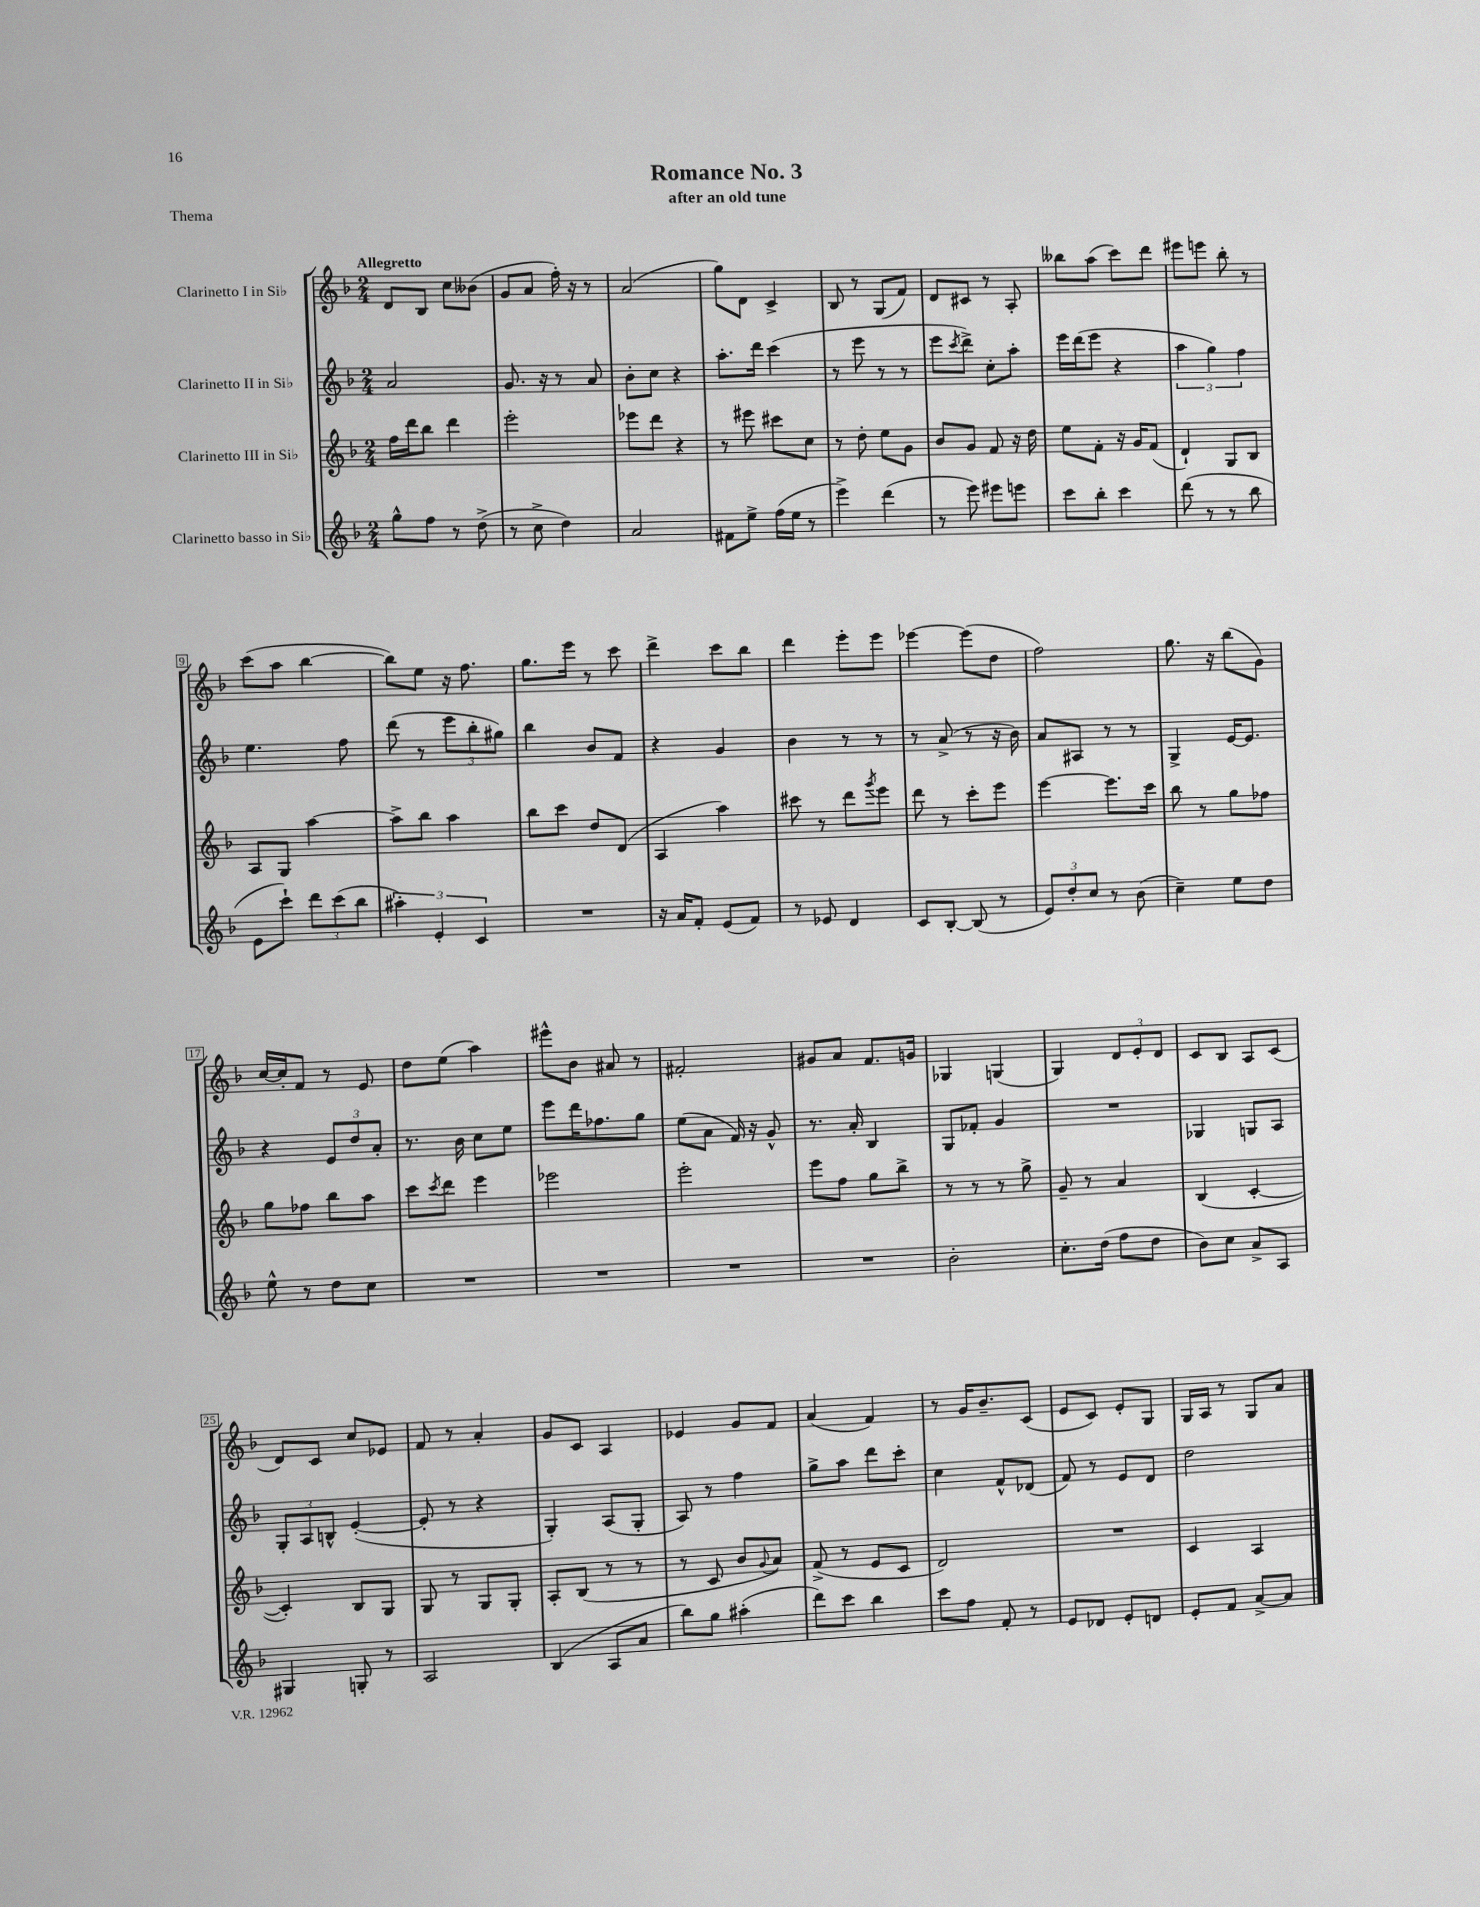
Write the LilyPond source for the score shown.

\header { title = "Romance No. 3" subtitle = "after an old tune" piece = "Thema" }
<<
\new StaffGroup <<
\new Staff = "s0" \with { instrumentName = "Clarinetto I in Sib" } {
    \clef treble \key f \major \numericTimeSignature \time 2/4 \tempo "Allegretto"
    d'8 bes8 c''8 beses'8( |
    g'8 a'8 f''16-.) r16 r8 |
    a'2( |
    g''8) d'8 c'4-> |
    bes8 r8 g8( f'8) |
    d'8 cis'8 r8 a8-. |
    beses''8 a''8( c'''8) d'''8 |
    eis'''8 e'''8 bes''8-. r8 |
    c'''8( a''8 bes''4~ |
    bes''8) e''8 r16 f''8. |
    g''8. e'''16 r8 c'''8 |
    d'''4-> c'''8 bes''8 |
    d'''4 e'''8-. e'''8 |
    ees'''4~ ees'''8( d''8 |
    f''2) |
    g''8. r16 bes''8( g'8) |
    c''16~ c''16-. f'8 r8 e'8 |
    d''8 e''8( a''4) |
    eis'''8-^ bes'8 ais'8 r8 |
    fis'2-. |
    gis'8 a'8 f'8. g'16 |
    ges4 g4( |
    g4) \tuplet 3/2 { d'8 e'8-. d'8 } |
    c'8 bes8 a8 c'8( |
    d'8) c'8 c''8 ees'8 |
    f'8 r8 a'4-. |
    g'8 c'8 a4 |
    ees'4 g'8 f'8 |
    a'4( f'4) |
    r8 g'16 bes'8.-- c'8( |
    e'8 c'8) e'8-. g8 |
    g16 a16 r8 g8 a'8 \bar "|." |
}
\new Staff = "s1" \with { instrumentName = "Clarinetto II in Sib" } {
    \clef treble \key f \major \numericTimeSignature \time 2/4
    a'2 |
    g'8. r16 r8 a'8 |
    bes'8-. c''8 r4 |
    a''8.-. d'''16 c'''4( |
    r8 e'''8 r8 r8 |
    e'''8 \acciaccatura { c'''8 } d'''8->) c''8-. a''8-. |
    e'''16 d'''16( e'''8 r4 |
    \tuplet 3/2 { a''4 g''4) f''4 } |
    e''4. f''8 |
    d'''8( r8 \tuplet 3/2 { e'''8 bes''8-. gis''8) } |
    bes''4 bes'8 f'8 |
    r4 g'4 |
    bes'4 r8 r8 |
    r8 a'8->( r8 r16 bes'16) |
    a'8 ais8 r8 r8 |
    g4-> e'16~ e'8. |
    r4 \tuplet 3/2 { e'8 d''8 a'8-. } |
    r8. bes'16 c''8 e''8 |
    e'''8 d'''16 fes''8. g''8 |
    e''8( a'8 f'16) r16 g'8-^ |
    r8. a'16-. bes4 |
    g8 fes'8-. g'4 |
    R2 |
    ges4 g8 a8 |
    \tuplet 3/2 { g8-. a8 b8-^ } e'4~-.( |
    e'8-. r8 r4 |
    g4-.) a8( g8-. |
    a8) r8 f''4 |
    g''8-> a''8 d'''8 c'''8-. |
    c''4 f'8-^ des'8( |
    f'8) r8 e'8 d'8 |
    d''2 \bar "|." |
}
\new Staff = "s2" \with { instrumentName = "Clarinetto III in Sib" } {
    \clef treble \key f \major \numericTimeSignature \time 2/4
    f''16 d'''16 bes''8 d'''4 |
    e'''2-. |
    ees'''8 d'''8 r4 |
    r8 eis'''8 cis'''8 c''8 |
    r8 d''8-. e''8 g'8 |
    bes'8 g'8 f'8 r16 d''16 |
    e''8 f'8-. r16 g'16 f'8( |
    d'4-!) g8 bes8 |
    a8 g8 a''4~ |
    a''8-> bes''8 a''4 |
    bes''8 c'''8 d''8 d'8( |
    a4 a''4) |
    cis'''8 r8 d'''8 \acciaccatura { g'''8 } e'''8 |
    d'''8 r8 c'''8-. e'''8 |
    e'''4~ e'''8. c'''16 |
    bes''8 r8 g''8 fes''8 |
    g''8 fes''8 bes''8 a''8 |
    c'''8 \acciaccatura { c'''8 } d'''8 e'''4 |
    ees'''2 |
    e'''2-. |
    e'''8 f''8 g''8 bes''8-> |
    r8 r8 r8 g''8-> |
    g'8-- r8 a'4 |
    bes4( c'4~-. |
    c'4-.) bes8 g8 |
    g8 r8 g8 g8-. |
    a8-. bes8( r8 r8 |
    r8 c'8 bes'8 \appoggiatura { g'8 } a'8) |
    f'8->( r8 e'8 c'8 |
    d'2) |
    R2 |
    c'4 a4 \bar "|." |
}
\new Staff = "s3" \with { instrumentName = "Clarinetto basso in Sib" } {
    \clef treble \key f \major \numericTimeSignature \time 2/4
    g''8-^ f''8 r8 d''8->( |
    r8 c''8-> d''4) |
    a'2 |
    fis'8 e''8-> f''16( e''16 r8 |
    e'''4->) d'''4( |
    r8 e'''8) eis'''8 e'''8 |
    c'''8 bes''8-. c'''4 |
    d'''8( r8 r8 bes''8 |
    e'8 c'''8-!) \tuplet 3/2 { d'''8 c'''8( bes''8 } |
    \tuplet 3/2 { ais''4-.) e'4-. c'4 } |
    R2 |
    r16 a'16 f'8-. e'8( f'8) |
    r8 ees'8 d'4 |
    c'8 bes8~-. bes8( r8 |
    \tuplet 3/2 { e'8) d''8-. c''8 } r8 bes'8( |
    c''4--) e''8 d''8 |
    e''8-^ r8 d''8 c''8 |
    R2 |
    R2 |
    R2 |
    R2 |
    bes'2-. |
    c''8.-. d''16( f''8 d''8 |
    bes'8) c''8 a'8-> a8 |
    gis4 g8-. r8 |
    a2 |
    bes4( a8 a'8 |
    bes''8) g''8 ais''4-.( |
    d'''8) c'''8 bes''4 |
    c'''8 f''8 f'8-. r8 |
    e'8 des'8 e'8-. d'8 |
    e'8-. f'8 a'8~-> a'8 \bar "|." |
}
>>
>>
\layout { \context { \Score \override BarNumber.stencil = #(make-stencil-boxer 0.1 0.3 ly:text-interface::print) } }
